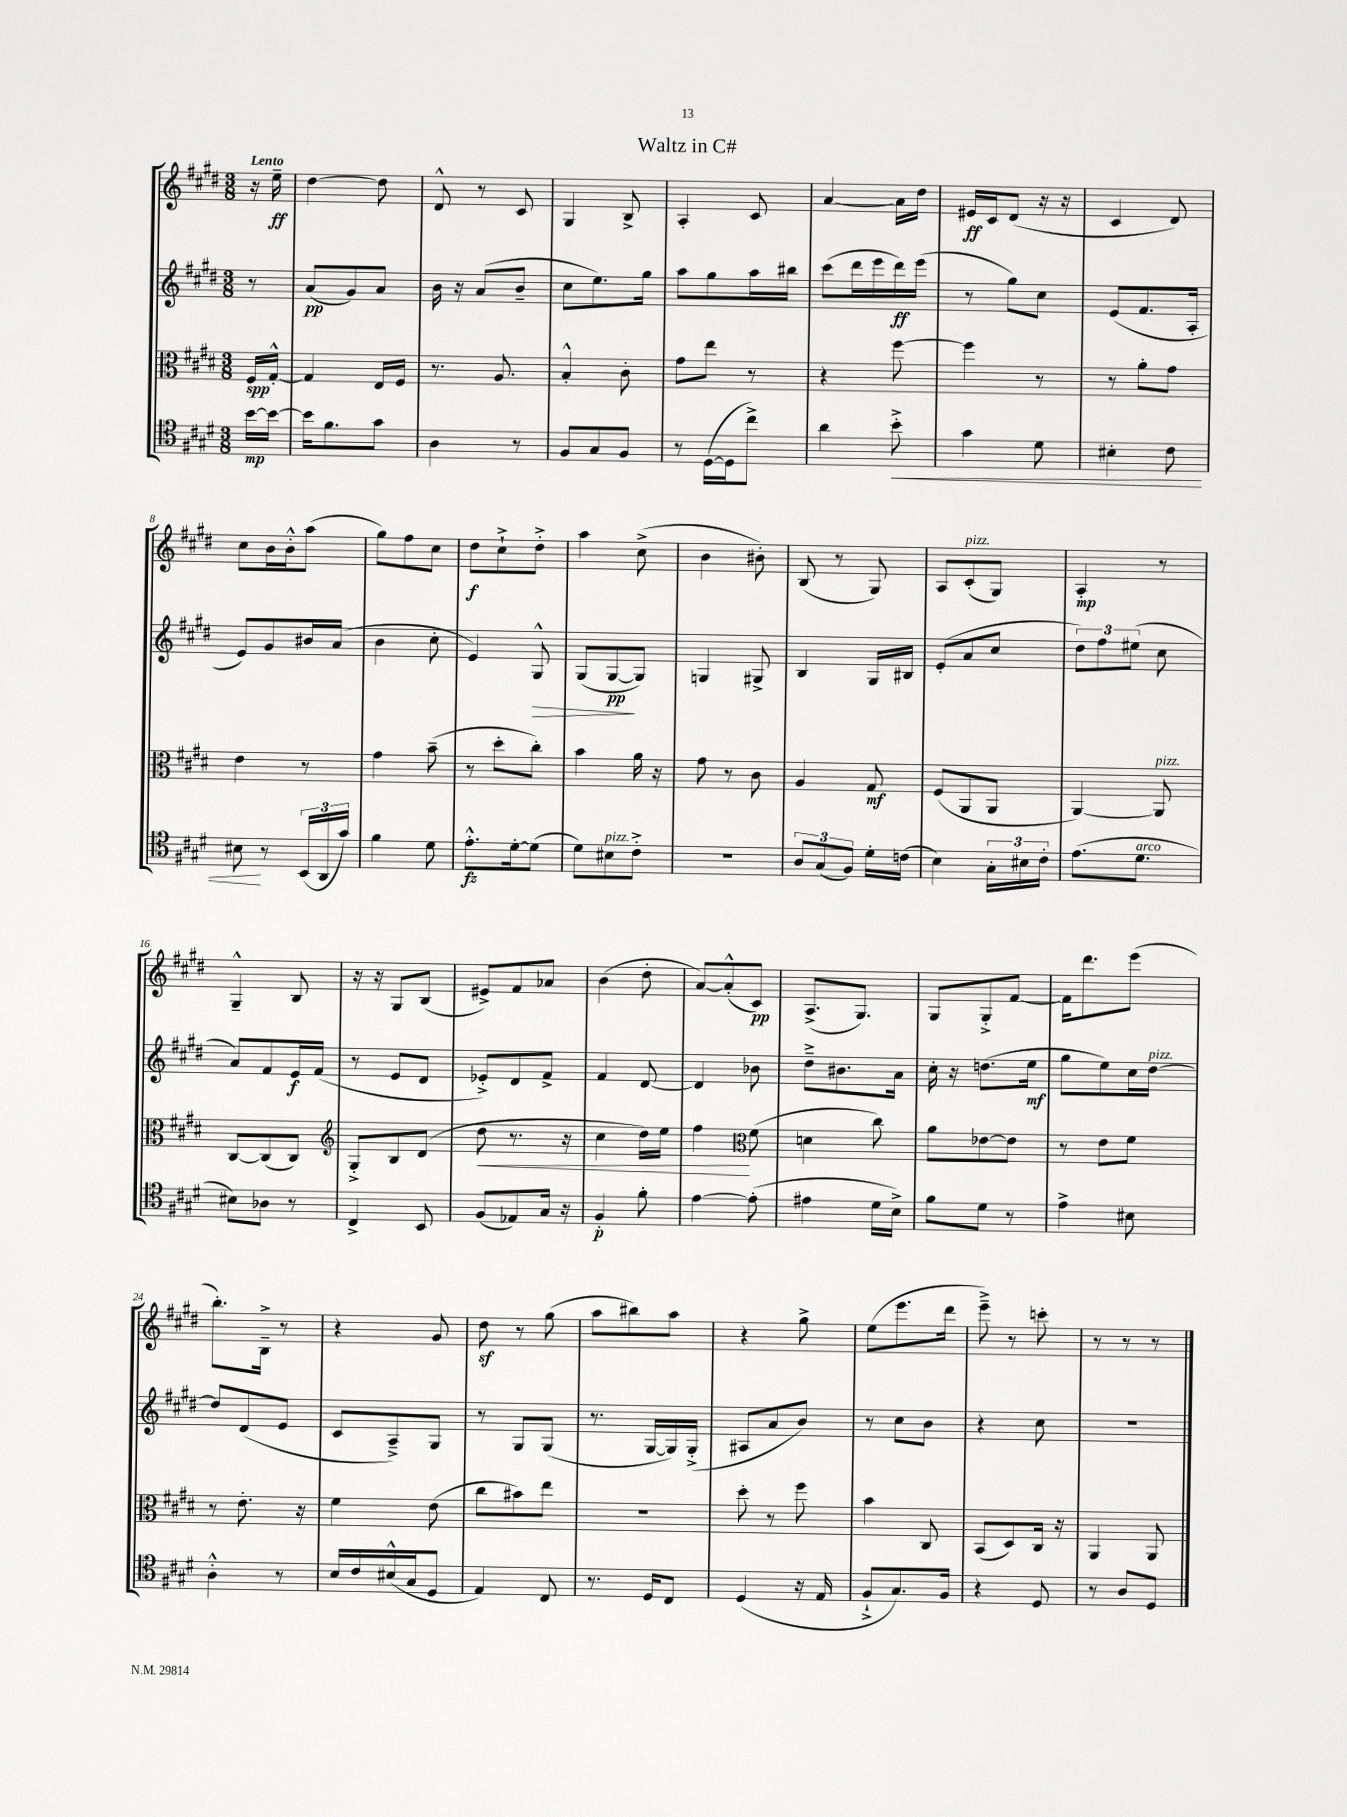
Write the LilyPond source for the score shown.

\header { title = "Waltz in C#" }
<<
\new StaffGroup <<
\new Staff = "s0" {
    \clef treble \key e \major \numericTimeSignature \time 3/8 \partial 8 \tempo "Lento"
    \autoBeamOff r16 e''16--\ff |
    dis''4~ dis''8 |
    dis'8-^ r8 cis'8 |
    gis4 b8-> |
    a4-. cis'8 |
    a'4~ a'16[ dis''16] |
    eis'16[\ff cis'16 dis'8]( r16 r16 |
    cis'4 dis'8) |
    cis''8[ b'16 b'16-.-^ a''8]( |
    gis''8[) fis''8 cis''8] |
    dis''8[\f cis''8-!-> dis''8]-.-> |
    a''4 cis''8->( |
    b'4 bis'8-.) |
    b8( r8 gis8) |
    a8[ cis'8-.^\markup { \italic "pizz." }( gis8]) |
    a4-.\mp r8 |
    gis4---^ b8 |
    r16 r16 gis8[ b8]( |
    eis'8[->) fis'8 aes'8] |
    b'4( dis''8-. |
    a'8[~) a'8-.-^( cis'8]\pp) |
    a8.[->( gis8.]) |
    gis8[ gis8-.-> fis'8]~ |
    fis'16[ dis'''8. e'''8]( |
    b''8.[-.) b16]---> r8 |
    r4 gis'8 |
    dis''8\sf r8 gis''8( |
    a''8[ bis''8) a''8] |
    r4 gis''8-> |
    e''8[( e'''8. dis'''16] |
    e'''8--->) r8 c'''8-. |
    r8 r8 r8 \bar "|." |
}
\new Staff = "s1" {
    \clef treble \key e \major \numericTimeSignature \time 3/8 \partial 8
    \autoBeamOff r8 |
    a'8[\pp( gis'8) a'8] |
    b'16 r16 a'8[( b'8]-- |
    cis''8[ e''8.) gis''16] |
    a''8[ gis''8 a''16 bis''16] |
    cis'''8[( dis'''16 e'''16 dis'''16\ff) e'''16]( |
    r8 gis''8[) cis''8] |
    e'8[( fis'8. a16]-. |
    e'8[) gis'8 bis'16 a'16]( |
    b'4 cis''8-. |
    e'4) gis8-^\> |
    gis8[( gis8~\pp\! gis8]) |
    g4 gis8-> |
    b4 gis16[ bis16] |
    e'8[-.( a'8 cis''8] |
    \tuplet 3/2 { dis''8[) fis''8 eis''8]( } cis''8 |
    a'8[) fis'8 e'16\f fis'16]( |
    r8 e'8[ dis'8] |
    ees'8[-.->) dis'8 fis'8]-> |
    fis'4 dis'8~ |
    dis'4 bes'8 |
    dis''8[---> bis'8. a'16] |
    cis''16-. r16 d''8.[( e''16]\mf |
    gis''8[ e''8) cis''16 dis''16]~^\markup { \italic "pizz." } |
    dis''8[ dis'8( e'8] |
    cis'8[ a8--->) gis8] |
    r8 gis8[ gis8]( |
    r8. gis16[~ gis16) gis16]-.->( |
    ais8[ a'8 b'8]) |
    r8 cis''8[ b'8] |
    r4 cis''8 |
    R4. \bar "|." |
}
\new Staff = "s2" {
    \clef alto \key e \major \numericTimeSignature \time 3/8 \partial 8
    \autoBeamOff fis16[\spp gis16]~-.-^ |
    gis4 e16[ fis16] |
    r8. a8. |
    b4-.-^ cis'8-. |
    gis'8[ e''8] r8 |
    r4 fis''8~ |
    fis''4 r8 |
    r8 a'8[-. gis'8] |
    e'4 r8 |
    gis'4 b'8--( |
    r8 dis''8[-. cis''8]-.) |
    b'4 a'16 r16 |
    gis'8 r8 cis'8 |
    a4 gis8\mf |
    fis8[( a,8 a,8] |
    a,4~) a,8^\markup { \italic "pizz." } |
    cis8[~ cis8( cis8]) |
    \clef treble gis8[-.-> b8 dis'8]( |
    dis''8\< r8. r16 |
    cis''4 dis''16[) e''16] |
    fis''4\! \clef alto fis'8( |
    d'4 cis''8) |
    a'8[ ees'8~ ees'8] |
    r8 e'8[ fis'8] |
    r8 e'8.-. r16 |
    fis'4 e'8( |
    cis''8[ bis'8) e''8] |
    R4. |
    dis''8-. r8 fis''8 |
    b'4 cis8 |
    b,8[( dis8) cis16] r16 |
    a,4 a,8 \bar "|." |
}
\new Staff = "s3" {
    \clef tenor \key e \major \numericTimeSignature \time 3/8 \partial 8
    \autoBeamOff b'16[~\mp b'16]~ |
    b'16[ fis'8. gis'8] |
    a4 r8 |
    fis8[ gis8 fis8] |
    r8 dis16[~( dis16 cis''8]->) |
    a'4 b'8-.->\< |
    gis'4 dis'8 |
    bis4-. cis'8 |
    bis8\! r8 \tuplet 3/2 { b,16[( a,16 gis'16]) } |
    fis'4 dis'8 |
    e'8.[-.-^\fz dis'16~-. dis'8]( |
    dis'8[) bis8^\markup { \italic "pizz." } cis'8]-.-> |
    R4. |
    \tuplet 3/2 { a8[ gis8( fis8]) } dis'16[-. c'16]( |
    b4) \tuplet 3/2 { gis16[-. bis16 cis'16]-. } |
    e'8.[( dis'8.]^\markup { \italic "arco" } |
    bis8[) aes8] r8 |
    cis4-> b,8 |
    fis8[( ees8) gis16] r16 |
    fis4-.\p fis'8-. |
    e'4~ e'8-.( |
    eis'4 dis'16[ b16]->) |
    fis'8[ dis'8] r8 |
    e'4-> bis8 |
    a4-.-^ r8 |
    b16[ cis'16 bis16-^( gis16 dis8] |
    e4) cis8 |
    r8. dis16[ cis8] |
    dis4( r16 e16 |
    fis8[-!-> gis8.) fis16] |
    r4 dis8 |
    r8 a8[ dis8] \bar "|." |
}
>>
>>
